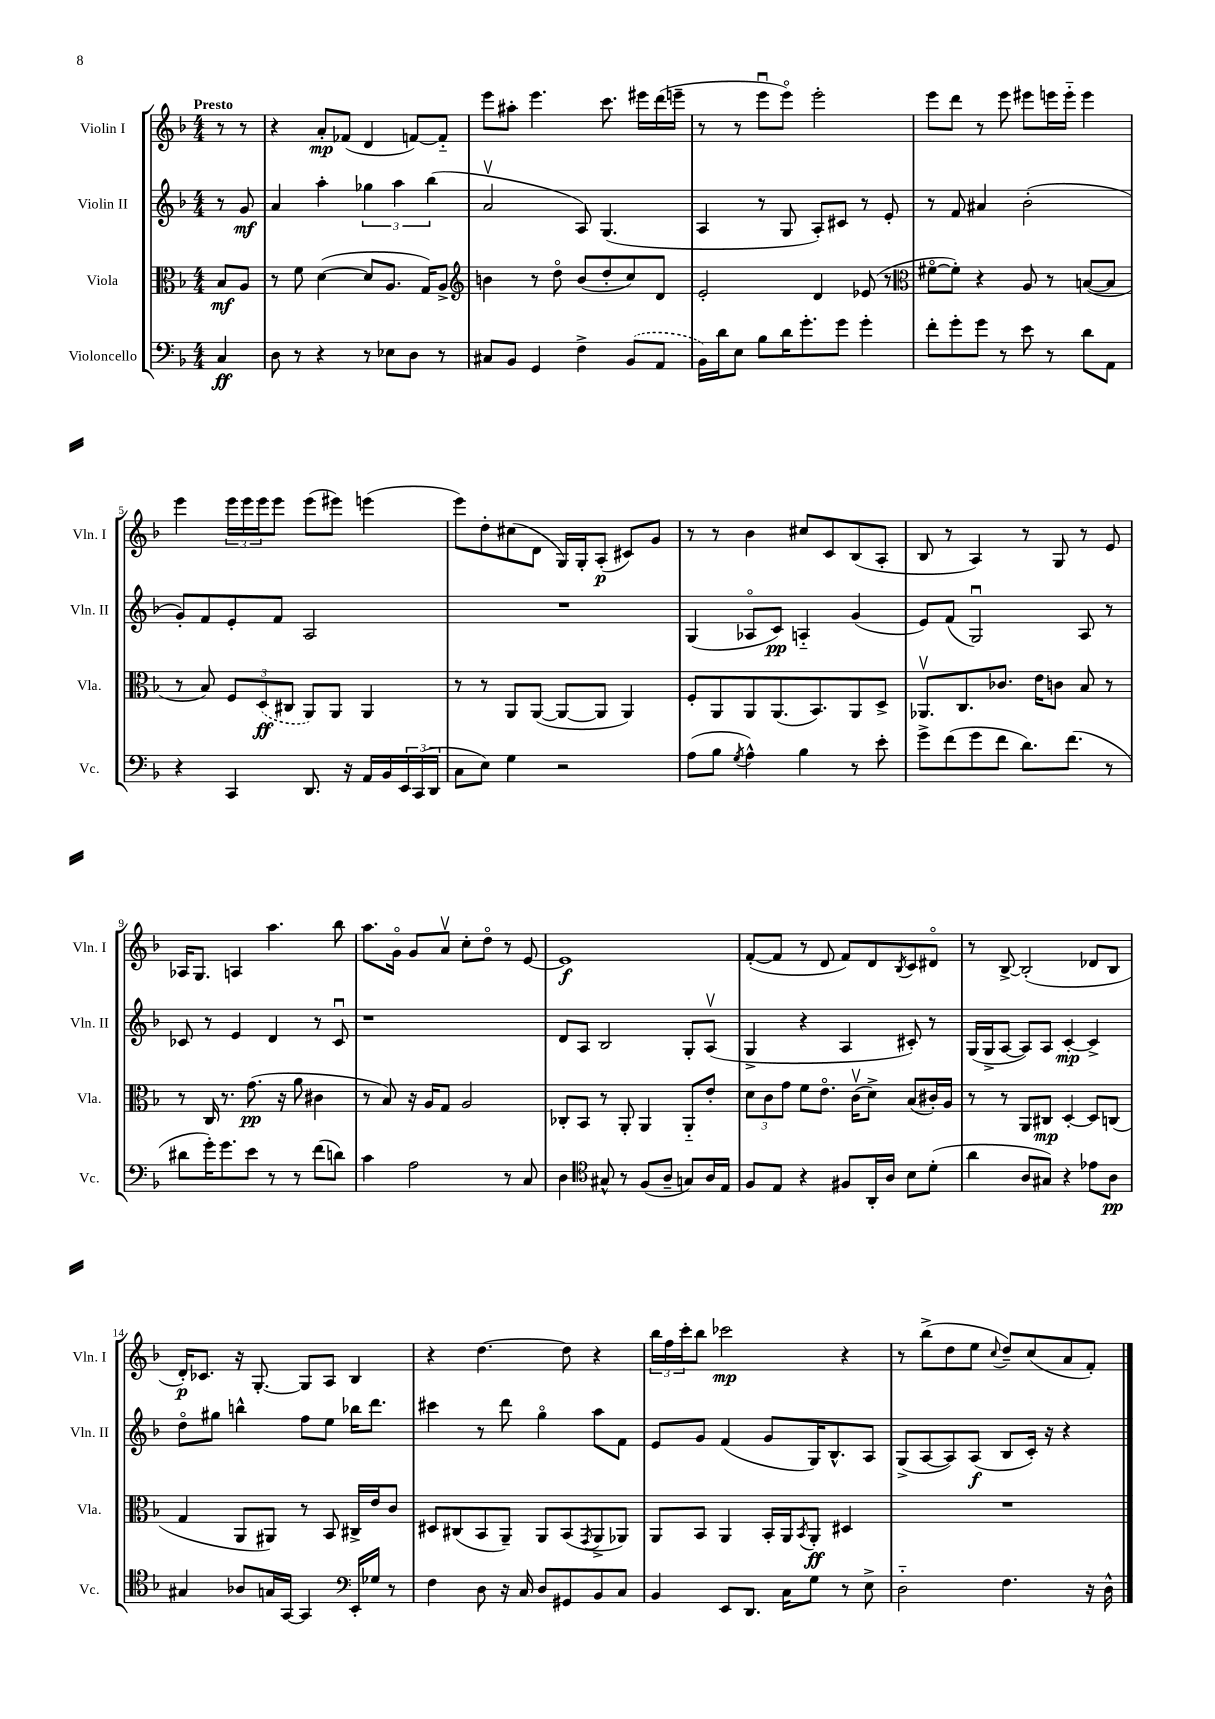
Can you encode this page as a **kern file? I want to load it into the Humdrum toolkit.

**kern	**kern	**kern	**kern
*staff4	*staff3	*staff2	*staff1
*clefF4	*clefC3	*clefG2	*clefG2
*k[b-]	*k[b-]	*k[b-]	*k[b-]
*M4/4	*M4/4	*M4/4	*M4/4
4C	8B-	8r	8r
.	8A	8g	8r
=	=	=	=
8D	8r	4a	4r
8r	8f	.	.
4r	([4d	4aa'	8a'
.	.	.	(8f-
8r	8d]	6gg-	4d
8E-	8.A	.	.
.	.	6aa	.
8D	.	.	[8f)
.	16G)	.	.
.	.	(6bb-	.
8r	8A^	.	8f'~]
=	=	=	=
*	*clefG2	*	*
8C#	4b	2av	8eee
8BB-	.	.	8aa#'
4GG	8r	.	4.eee
.	8ddo	.	.
4F^	(8b	8A)	.
.	8dd'	(4.G	8.ccc
(8BB-	8cc)	.	.
.	.	.	16eee#
8AA	8d	.	(16ddd
.	.	.	16eee~
=	=	=	=
16BB-)	2e'	4A	8r
16d	.	.	.
8E	.	.	8r
8B-	.	8r	8eeeu
16d	.	8G	8eeeo)
8.g'	.	.	.
.	4d	8A')	2eee'
8g	.	8c#	.
4g'	(8e-	8r	.
.	8r	8e'	.
=	=	=	=
*	*clefC3	*	*
8f'	[8f#o	8r	8eee
8g'	8f#'])	8f	8ddd
8g	4r	4a#	8r
8r	.	.	8eee
8e	8A	(2b-'	8eee#
8r	8r	.	16eee
.	.	.	16eee'~
8d	([8B	.	4eee
8AA	8B]	.	.
=	=	=	=
4r	8r	8g')	4eee
.	8B-)	8f	.
4CC	12F	8e'	24eee
.	.	.	24eee
.	(12D	.	24eee
.	.	8f	8eee
.	12C#	.	.
8.DD	8AA)	2A	(8eee
.	8AA	.	8eee#)
16r	.	.	.
16AA	4AA	.	(4eee
16BB-	.	.	.
24EE	.	.	.
(24CC	.	.	.
24DD	.	.	.
=	=	=	=
8C	8r	1r	8eee)
8E)	8r	.	8dd'
4G	8AA	.	(8cc#
.	([8AA	.	8d
2r	8AA_	.	16G)
.	.	.	16G'
.	8AA]	.	(8A'
.	4AA)	.	8c#)
.	.	.	8g
=	=	=	=
(8A	8F'	(4G	8r
8B-	8AA	.	8r
8qG	.	.	.
4A^^)	8AA	8A-o	4b-
.	(8.AA	8c)	.
4B-	.	4A'~	8cc#
.	8.BB-)	.	.
.	.	.	8c
8r	8AA	(4g	(8B-
8e'	8D^	.	8A'
=	=	=	=
8g^	8.AA-v	8e)	8B-
(8f	.	(8f	8r
.	8.C	.	.
8g	.	2Gu)	4A)
8f	8.c-	.	.
8.d)	.	.	8r
.	16e	.	.
.	8c	.	8G
(8.f	.	.	.
.	8B-	8A	8r
8r	8r	8r	8e
=	=	=	=
8d#	8r	8c-	16A-
.	.	.	8.G
16g')	16C	8r	.
8.g	8.r	.	.
.	.	4e	4A
8e	(8.g	.	.
8r	.	4d	4.aa
.	16r	.	.
8r	8a	.	.
(8f	4c#	8r	.
8d)	.	8c-u	8bb-
=	=	=	=
4c	8r	1r	8.aa
.	8B-)	.	.
.	.	.	16go
2A	16r	.	8g
.	16A	.	.
.	8G	.	8av
.	2A	.	8cc'
.	.	.	8ddo
8r	.	.	8r
8C	.	.	[8e
=	=	=	=
4D	8C-'	8d	1e]
.	8BB-	8A	.
*clefC4	*	*	*
8G#^^	8r	2B-	.
8r	8AA'	.	.
(8F	4AA	.	.
8A~	.	.	.
8G)	8AA'~	8G'	.
16A	8e'	(8Av	.
16E	.	.	.
=	=	=	=
8F	12d	4G^	([8f'
.	12c	.	.
8E	.	.	8f]
.	12g	.	.
4r	8f	4r	8r
.	8.eo	.	8d
8F#	.	4A	8f)
.	(16cv	.	.
16AA'	8d^)	.	8d
16A	.	.	.
.	.	.	8qB-
8B-	(8B-	8c#')	8c
(8d'	16c#')	8r	8d#o
.	16A	.	.
=	=	=	=
4a	8r	(16G	8r
.	.	16G^	.
.	8r	[8A	[8B-^
8A	8AA	8A])	(2B-']
8G#)	8C#	8A	.
4r	[4D'	[4c'	.
8e-	8D]	4c^]	8d-
8A	(8C	.	8B-
=	=	=	=
4G#	4G	8ddo	16d')
.	.	.	8.c-
.	.	8gg#	.
8A-	8AA	4bb^^	16r
.	.	.	[8.G'
16G	8AA#)	.	.
[16GG	.	.	.
4GG]	8r	8ff	8G]
.	8BB-	8ee	8A
*clefF4	*	*	*
16EE'	16C#^	16bb-	4B-
16G-	16e	8.ddd	.
8r	8c	.	.
=	=	=	=
4F	8D#	4ccc#	4r
.	(8C#	.	.
8D	8BB-	8r	[4.dd
16r	8AA~)	8ddd	.
16C	.	.	.
8D	8AA	4ggo	.
8GG#	(8BB-	.	8dd]
.	8qGG	.	.
8BB-	8AA^	8aa	4r
8C	8AA-)	8f	.
=	=	=	=
4BB-	8AA	8e	24bb-
.	.	.	24ff
.	.	.	24ccc'
.	8BB-	8g	8bb-
8EE	4AA	(4f	2ccc-
8.DD	.	.	.
.	16BB-'	8g	.
16C	16AA	.	.
.	8qBB-	.	.
8G	8AA'	16G)	.
.	.	8.B-^^	.
8r	4D#	.	4r
8E^	.	8A	.
=	=	=	=
2D'~	1r	(8G^	8r
.	.	[8A	(8bb-^
.	.	8A])	8dd
.	.	(8A	8ee
.	.	.	8qqcc
4.F	.	8B-	8dd~)
.	.	16c')	(8cc
.	.	16r	.
.	.	4r	8a
16r	.	.	8f')
16D^^	.	.	.
==	==	==	==
*-	*-	*-	*-
